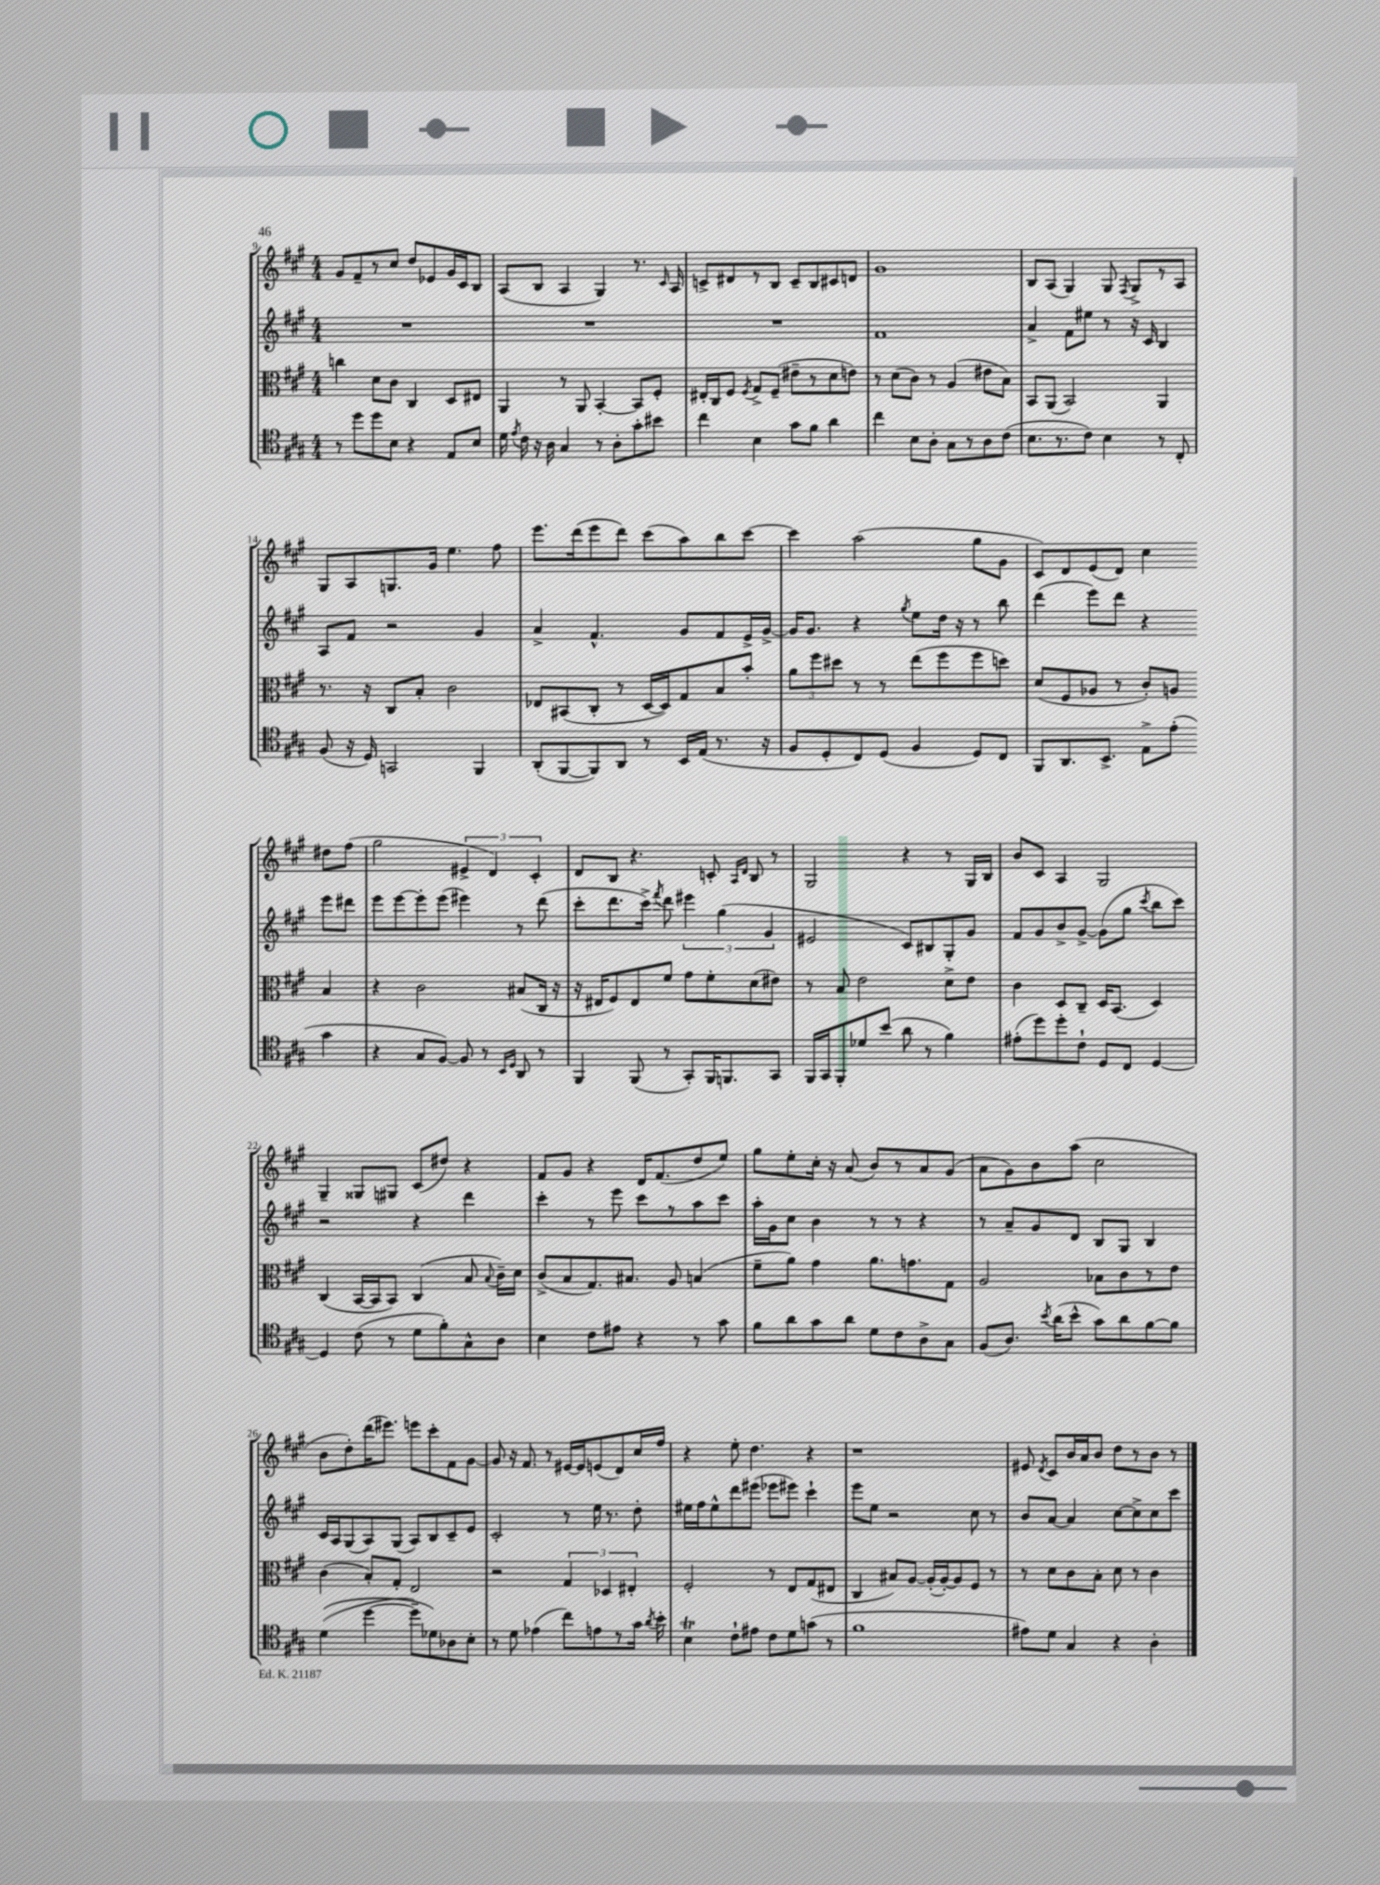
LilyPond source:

<<
\new StaffGroup <<
\new Staff = "s0" {
    \clef treble \key a \major \numericTimeSignature \time 4/4
    \autoBeamOff gis'8[ fis'8-- r8 cis''8] d''8[ ees'8 gis'16 cis'16 b8] |
    a8[( b8] a4 gis4) r8. \grace { cis'16 } a16 |
    c'8[-> dis'8 r8 b8] c'8[-- b8 cis'8 d'8] |
    gis'1 |
    b8[ a8]( gis4) gis8 \acciaccatura { fis8 } gis8[-> r8 a8] |
    gis8[ a8 g8. gis'16] e''4. fis''8 |
    e'''8.[ d'''16( e'''8 d'''8]) cis'''8[( a''8) b''8 cis'''8]~ |
    cis'''4 a''2( gis''8[ gis'8] |
    cis'8[) d'8 e'8( d'8]) cis''4 dis''8[ fis''8]( |
    gis''2 \tuplet 3/2 { eis'4-> d'4) cis'4-. } |
    d'8[ b8] r4. c'8-. \grace { a16[ d'16] } b8 r8 |
    gis2 r4 r8 gis16[ b16] |
    b'8[ cis'8] a4 gis2 |
    gis4-- gisis8[ gis8] cis'8[( dis''8]) r4 |
    fis'8[ gis'8] r4 d'16[ fis'8.( d''8 e''8]) |
    gis''8[ e''8-. cis''16]-. r16 a'8( b'8[) r8 a'8 gis'8]( |
    a'8[ gis'8) b'8 a''8]( cis''2 |
    b'8[ d''8-.) d'''16( eis'''8.]) e'''8[ cis'''8-. fis'8 gis'8]~ |
    gis'8 r16 fis'8. r8 eis'16[~ eis'16 e'8( d'8) cis''16 fis''16] |
    r4 e''8-. d''4. r4 |
    r1 |
    eis'8 \acciaccatura { d'8 } cis'8[ b'16 a'16 b'8] d''8[ r8 b'8] r8 \bar "|." |
}
\new Staff = "s1" {
    \clef treble \key a \major \numericTimeSignature \time 4/4
    \autoBeamOff R1 |
    R1 |
    R1 |
    fis'1 |
    a'4-> fis'8[ eis''8] r8 r16 cis'16 b4 |
    a8[ fis'8] r2 gis'4 |
    a'4-> fis'4.-^ gis'8[ fis'8 e'16-> gis'16]~-> |
    gis'16[ gis'8.] r4 \acciaccatura { gis''8 } e''8[ d''16] r16 r8 b''8 |
    d'''4( e'''8[) d'''8] r4 e'''8[ dis'''8] |
    e'''8[ e'''8~ e'''8-. e'''8]( eis'''4) r8 d'''8( |
    cis'''8[-. d'''8. cis'''16]->) \acciaccatura { fis'''8 } d'''8 \tuplet 3/2 { eis'''4 gis''4( gis'4 } |
    eis'2 cis'8[) bis8 gis8-. gis'8] |
    fis'8[ gis'8 b'8-> gis'8]~-> gis'8[( gis''8] \acciaccatura { cis'''8 } b''8[ cis'''8]) |
    r2 r4 d'''4 |
    cis'''4-. r8 e'''8 cis'''8[ r8 a''8 cis'''8] |
    a''16[-. gis'16 cis''8] b'4 r8 r8 r4 |
    r8 a'8[-- gis'8 d'8] b8[ gis8] b4 |
    cis'16[ a16 gis8( a8) gis8]( a8[) b8 cis'8-- e'8] |
    cis'2-. r8 e''16 r8. d''8-. |
    eis''16[ fis''16 eis''8-^ d'''8 eis'''8]( ees'''8[ eis'''8]) cis'''4-! |
    e'''8[ e''8] r2 cis''8 r8 |
    b'8[ a'8]~ a'4 cis''8[~ cis''8-> cis''8 cis'''8] \bar "|." |
}
\new Staff = "s2" {
    \clef alto \key a \major \numericTimeSignature \time 4/4
    \autoBeamOff c''4 d'8[ cis'8] cis4 d8[ eis8] |
    a,4 r8 a,8 b,4~-. b,8[ fis8]-. |
    eis16[-. cis16 fis8] \acciaccatura { fis8 } gis8[-> fis8]--( eis'8[-- r8 d'8 e'8]) |
    r8 d'8[( cis'8]) r8 a4( eis'8[ b8]) |
    b,8[ a,8]( b,2) a,4 |
    r8. r16 cis8[ b8]-. cis'2 |
    ees8[ bis,8( cis8]-. r8 d16[~ d16) gis8 b8 b'8]-. |
    \tuplet 3/2 { a'8[ fis''8 dis''8] } r8 r8 e''8[( fis''8 fis''8 d''8]) |
    d'8[( fis8 aes8] r8 cis'8[-.) a8] b4 |
    r4 cis'2 bis8[( cis16] r16 |
    r16 eis16[ fis8) eis8 fis'8] gis'8[ fis'8-. d'8( eis'8]) |
    r8 b8 e'2 d'8[-> e'8] |
    cis'4 d8[ cis8]-- d16[ b,8.]( d4) |
    cis4( b,16[~ b,16 b,8]) cis4( b8 \appoggiatura { b8 } cis'16[--) d'16] |
    cis'8[->( b8 gis8.) bis8.] a8 b4( |
    fis'8[-- a'8]) gis'4 a'8.[ g'8. gis8] |
    a2 bes8[ cis'8 r8 e'8] |
    cis'4( b8[-.) gis8]-. e2 |
    r2 \tuplet 3/2 { gis4 des4 eis4-. } |
    fis2-. r8 e8[ gis8( eis8] |
    cis4 bis8[) a8]~ a16[-.( a16~-.) a8 fis8] r8 |
    r8 d'8[ cis'8 b8]-. d'8 r8 cis'4 \bar "|." |
}
\new Staff = "s3" {
    \clef tenor \key a \major \numericTimeSignature \time 4/4
    \autoBeamOff r8 d''8[ d''8 b8] r4 e8[ b8] |
    d'16 \acciaccatura { e'8 } cis'16 r16 a16 gis4 r8 a8[-. gis'8-. bis'8] |
    cis''4 b4 gis'8[ fis'8] a'4 |
    cis''4 b8[ a8]-. gis8[ r8 a8 cis'8]( |
    b8.[ r8. cis'8]) b4 r8 cis8-. |
    fis8( r16 d16) g,2 fis,4 |
    a,8[-.( fis,8~ fis,8) a,8] r8 b,16[ e16]( r8. r16 |
    fis8[ d8-. cis8) d8]( fis4 d8[) cis8] |
    fis,8[ a,8. b,8.]-> e8[-> e'8]-.( gis'4 |
    r4 gis8[ fis8]~) fis8 r8 \grace { b,16[ d16] } a,8 r8 |
    fis,4 fis,8( r8 gis,8[-.) fis,16 f,8. gis,8] |
    fis,16[ gis,16 fis,8-. des'8 b'8]( a'8 r8 fis'4) |
    eis'8[-.( d''8) d''8-. cis'8]-! d8[ cis8] d4~ |
    d4 cis'8( r8 d'8[ fis'8-.) gis8-^ a8] |
    b4 cis'8[ eis'8] r4 r8 gis'8 |
    fis'8[ a'8 gis'8 a'8] d'8[ cis'8 a8-> gis8] |
    fis8[( a8.]) \acciaccatura { b'8 } a'16[( b'8]-^ gis'8[) a'8 fis'8~ fis'8] |
    d'4(\( d''4~ d''8[--) des'8\) aes8 b8]-. |
    r8 d'8 ees'4( cis''8[) e'8 r8 gis'16] \acciaccatura { a'8 } b'16-. |
    b4\trill cis'8[-! eis'8] cis'8[ d'8 g'8]( r8 |
    fis'1 |
    eis'8[) d'8] gis4 r4 a4-. \bar "|." |
}
>>
>>
\layout { \context { \Score currentBarNumber = #9 } }
